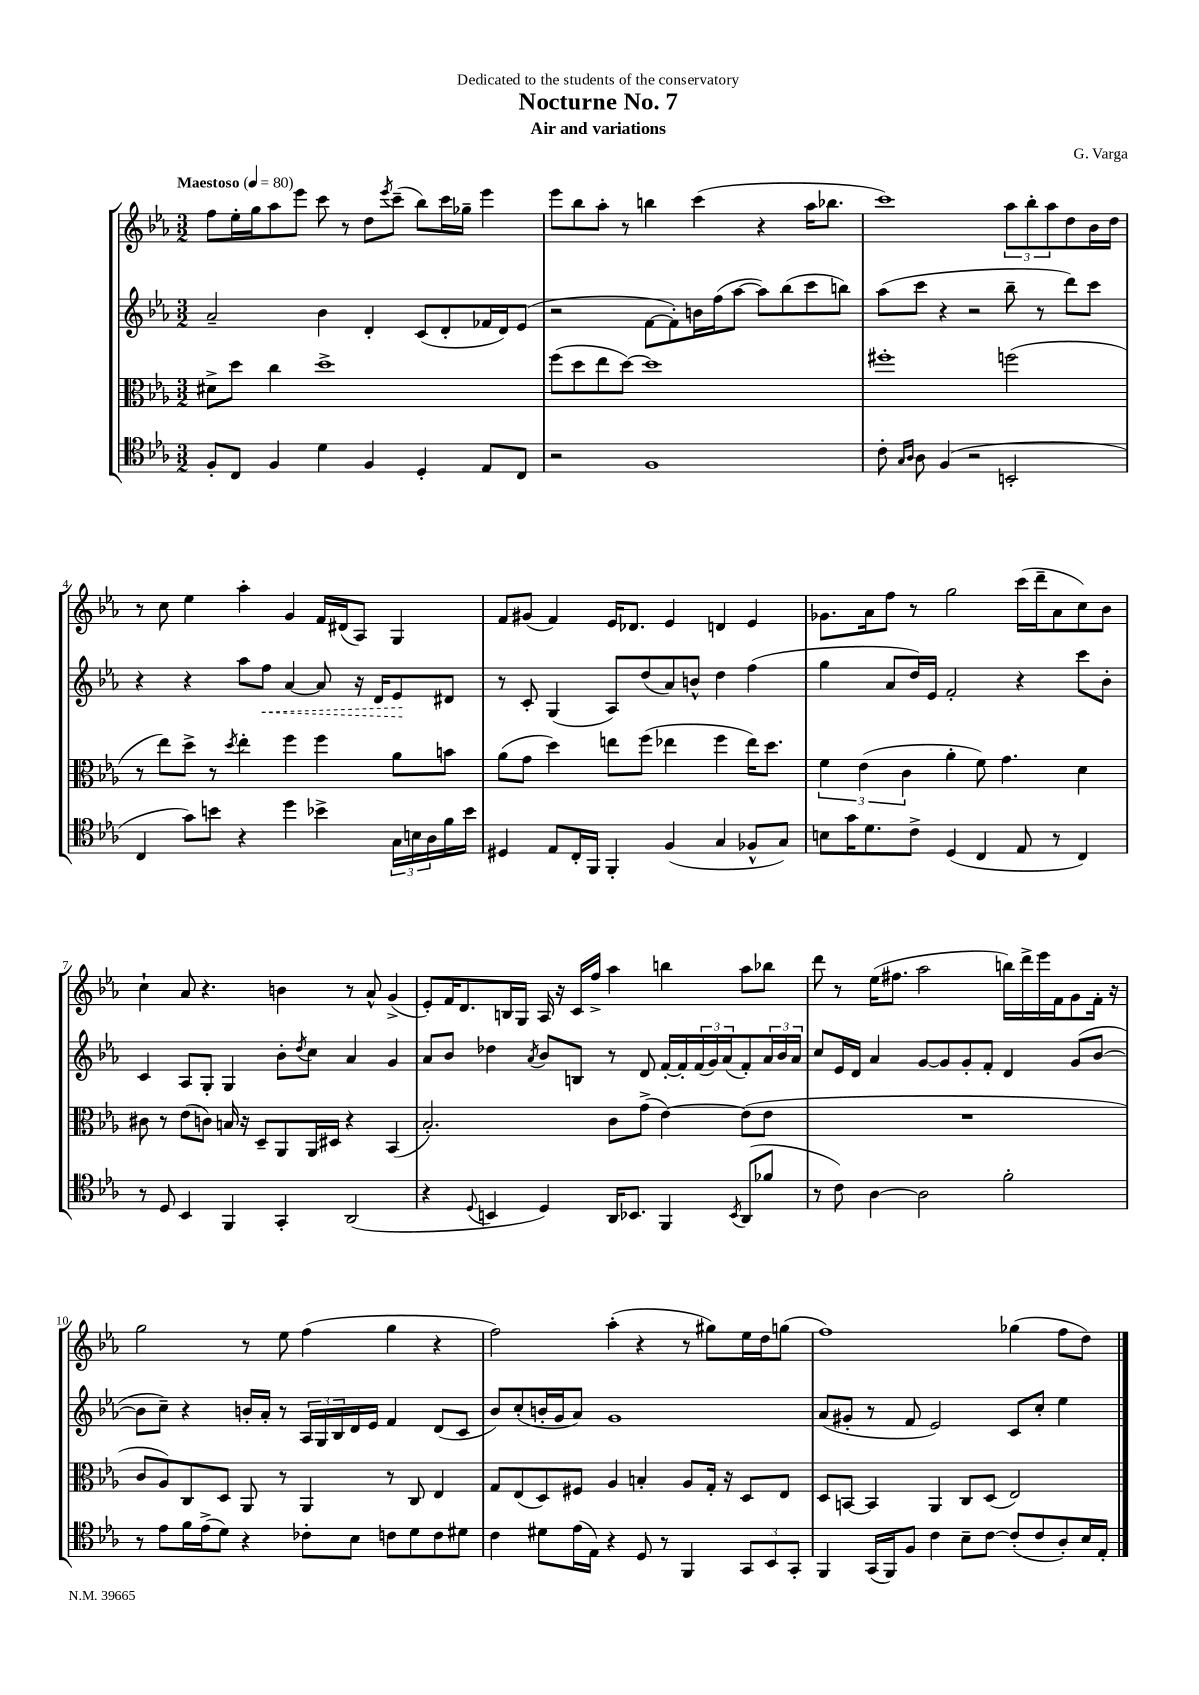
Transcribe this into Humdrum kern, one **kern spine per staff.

**kern	**kern	**kern	**kern
*staff4	*staff3	*staff2	*staff1
*clefC4	*clefC3	*clefG2	*clefG2
*k[b-e-a-]	*k[b-e-a-]	*k[b-e-a-]	*k[b-e-a-]
*M3/2	*M3/2	*M3/2	*M3/2
*MM80	*MM80	*MM80	*MM80
8F'/L	8d#^\L	2a-~/	8ff\L
8C/J	8dd\J	.	16ee-'\L
.	.	.	16gg\J
4F/	4cc\	.	8aa-\
.	.	.	8eee-\J
4d\	1dd^	4b-\	8ccc\
.	.	.	8r
4F/	.	4d'/	8dd\L
.	.	.	8qeee-/
.	.	.	(8ccc~\J
4D'/	.	(8c/L	8bb-\L)
.	.	8d'/	16ccc\L
.	.	.	16gg-~\JJ
8E-/L	.	16f-/L	4eee-\
.	.	16d/J)	.
8C/J	.	(8e-/J	.
=	=	=	=
2r	(8ff\L	2r	8eee-\L
.	8dd\	.	8bb-\
.	8ee-\	.	8aa-'\J
.	[8dd\J)	.	8r
1F	1dd]	[8f\L	4bb\
.	.	8f'\])	.
.	.	16b\L	(4ccc\
.	.	(16ff\J	.
.	.	[8aa-\J	.
.	.	8aa-\]L)	4r
.	.	(8bb-\	.
.	.	8ccc\	16aa-\LK
.	.	.	8.bb-\J
.	.	8bb\J)	.
=	=	=	=
8c'\	1ff#'	(8aa-\L	1ccc)
16qqG/LL	.	.	.
16qqA-/JJ	.	.	.
8A-\	.	8ccc\J	.
(4F/	.	4r	.
2r	.	2r	.
2BB'/	(2ff\	8bb-~\	12aa-\L
.	.	.	12bb-'\
.	.	8r	.
.	.	.	12aa-\
.	.	8ddd\L)	8dd\
.	.	8ccc\J	16b-\L
.	.	.	16dd\JJ
=	=	=	=
4C/	8r	4r	8r
.	8ee-\L)	.	8cc\
8g\L)	8dd^\J	4r	4ee-\
8b\J	8r	.	.
.	8qdd/	.	.
4r	4ee-'\	8aa-\L	4aa-'\
.	.	8ff\J	.
4dd\	4ff\	[4a-/	4g/
4b-^\	4ff\	8a-/]	16f/LL
.	.	.	(16d#/J
.	.	16r	8A-/J)
.	.	16d/LK	.
24G\LL	8a-\L	8e-/	4G/
24B\	.	.	.
24A-\	.	.	.
16f\	8b\J	8d#/J	.
16b-\JJ	.	.	.
=	=	=	=
4D#/	(8a-\L	8r	8f/L
.	8g\J	8c'/	(8g#/J
8E-/L	4dd\)	(4G/	4f/)
16C'/L	.	.	.
16FF/JJ	.	.	.
4FF'/	8ee\L	8A-/L)	16e-/LK
.	.	.	8.d-/J
.	(8ff\J	(8dd/	.
(4F/	4ee-\	8a-/)	4e-/
.	.	8b^^/J	.
4G/	4ff\	4dd\	4d/
8F-^^/L	16ee-\LK)	(4ff\	4e-/
.	8.dd\J	.	.
8G/J)	.	.	.
=	=	=	=
8B\L	6f\	4gg\	8.g-\L
16g\K	.	.	.
.	(6e-\	.	.
8.d\	.	.	16a-\k
.	.	8a-/L	8ff\J
.	6c\	.	.
8c^\J	.	16dd/L)	8r
.	.	16e-/JJ	.
(4D/	4a-'\	2f'/	2gg\
4C/	8f\)	.	.
.	4.g\	.	.
8E-/	.	4r	(16ccc\LL
.	.	.	16ddd~\J
8r	.	.	8a-\
4C/)	4d\	8ccc\L	8cc\)
.	.	8b-'\J	8b-\J
=	=	=	=
8r	8c#\	4c/	4cc`\
8D/	8r	.	.
4BB-/	(8e-\L	8A-/L	8a-/
.	8c\J)	8G'/J	4.r
4FF/	16B/	4G/	.
.	16r	.	.
.	8D~/L	.	.
4GG'/	8AA-/	8b-'\L	4b\
.	.	8qdd/	.
.	16AA-/L	8cc\J	.
.	16D#/JJ	.	.
(2AA-/	4r	4a-/	8r
.	.	.	8a-^^/
.	(4BB-/	4g/	(4g^/
=	=	=	=
4r	2.B-'/)	8a-/L	8e-'/L)
.	.	8b-/J	16f/K
.	.	.	8.d/
8qqD/	.	.	.
4BB/	.	4dd-\	.
.	.	.	16B/L
.	.	.	16G/JJ
.	.	8qa-/	.
4D/)	.	8b-/L	16A-/
.	.	.	16r
.	.	8B/J	16c/LL
.	.	.	16ff^/JJ
16AA-/LK	8c\L	8r	4aa-\
8.BB-/J	.	.	.
.	(8g^\J	8d/	.
4FF/	[4e-\)	[16f'/LL	4bb\
.	.	16f'/]	.
.	.	(24f/	.
.	.	24g/)	.
.	.	(24a-/J	.
8qBB-/	.	.	.
(8AA-/L	(8e-\]L	8f'/)	8aa-\L
8f-/J	8e-\J	24a-/L	8bb-\J
.	.	24b-/	.
.	.	24a-/JJ	.
=	=	=	=
8r	1.r	8cc/L	8ddd\
8c\)	.	16e-/L	8r
.	.	16d/JJ	.
[4A-\	.	4a-/	(16ee-\LK
.	.	.	8.ff#\J
2A-\]	.	[8g/L	2aa-\
.	.	8g/]	.
.	.	8g'/	.
.	.	8f'/J	.
2f'\	.	4d/	16bb\LL)
.	.	.	16ddd^\
.	.	.	16eee-\
.	.	.	16f\J
.	.	(8g/L	8g\
.	.	[8b-/J	16f'\Jk
.	.	.	16r
=	=	=	=
8r	8c/L	8b-\]L	2gg\
8e-\L	8A-/)	8cc~\J)	.
16f\L	8C/	4r	.
(16e-^\J	.	.	.
8d\J)	8D/J	.	.
4r	8AA-/	16b'/LL	8r
.	.	16a-'/JJ	.
.	8r	8r	8ee-\
8c-'\L	4AA-/	24A-/LL	(4ff\
.	.	24G/	.
.	.	24B-/	.
8B-\J	.	16d/	.
.	.	16e-/JJ	.
8c\L	8r	4f/	4gg\
8d\	8C/	.	.
8c\	4E-/	(8d/L	4r
8d#\J	.	8c/J	.
=	=	=	=
4c\	8G/L	8b-/L)	2ff\)
.	(8E-/	(8cc'/	.
8d#\L	8D/)	16b'/L	.
.	.	16g/J	.
(16e-\L	8F#/J	8a-/J)	.
16E-\JJ)	.	.	.
4r	4A-/	1g	(4aa-'\
8D/	4B'/	.	4r
8r	.	.	.
4FF/	8A-/L	.	8r
.	16G'/Jk	.	8gg#\L)
.	16r	.	.
12GG/L	8D/L	.	16ee-\L
.	.	.	16dd\J
12BB-/	.	.	.
.	8E-/J	.	(8gg\J
12GG'/J	.	.	.
=	=	=	=
4FF/	8D/L	(8a-/L	1ff)
.	[8BB/J	8g#'/J	.
(16GG/LL	4BB/]	8r	.
16FF/J)	.	.	.
8F/J	.	8f/	.
4c\	4AA-/	2e-/)	.
8B-~\L	8C/L	.	.
[8c\J	(8D/J	.	.
(8c'/]L	2E-/)	8c/L	(4gg-\
8c/	.	8cc'/J	.
8A-'/)	.	4ee-\	8ff\L
16B-/L	.	.	8dd\J)
16E-'/JJ	.	.	.
==	==	==	==
*-	*-	*-	*-
